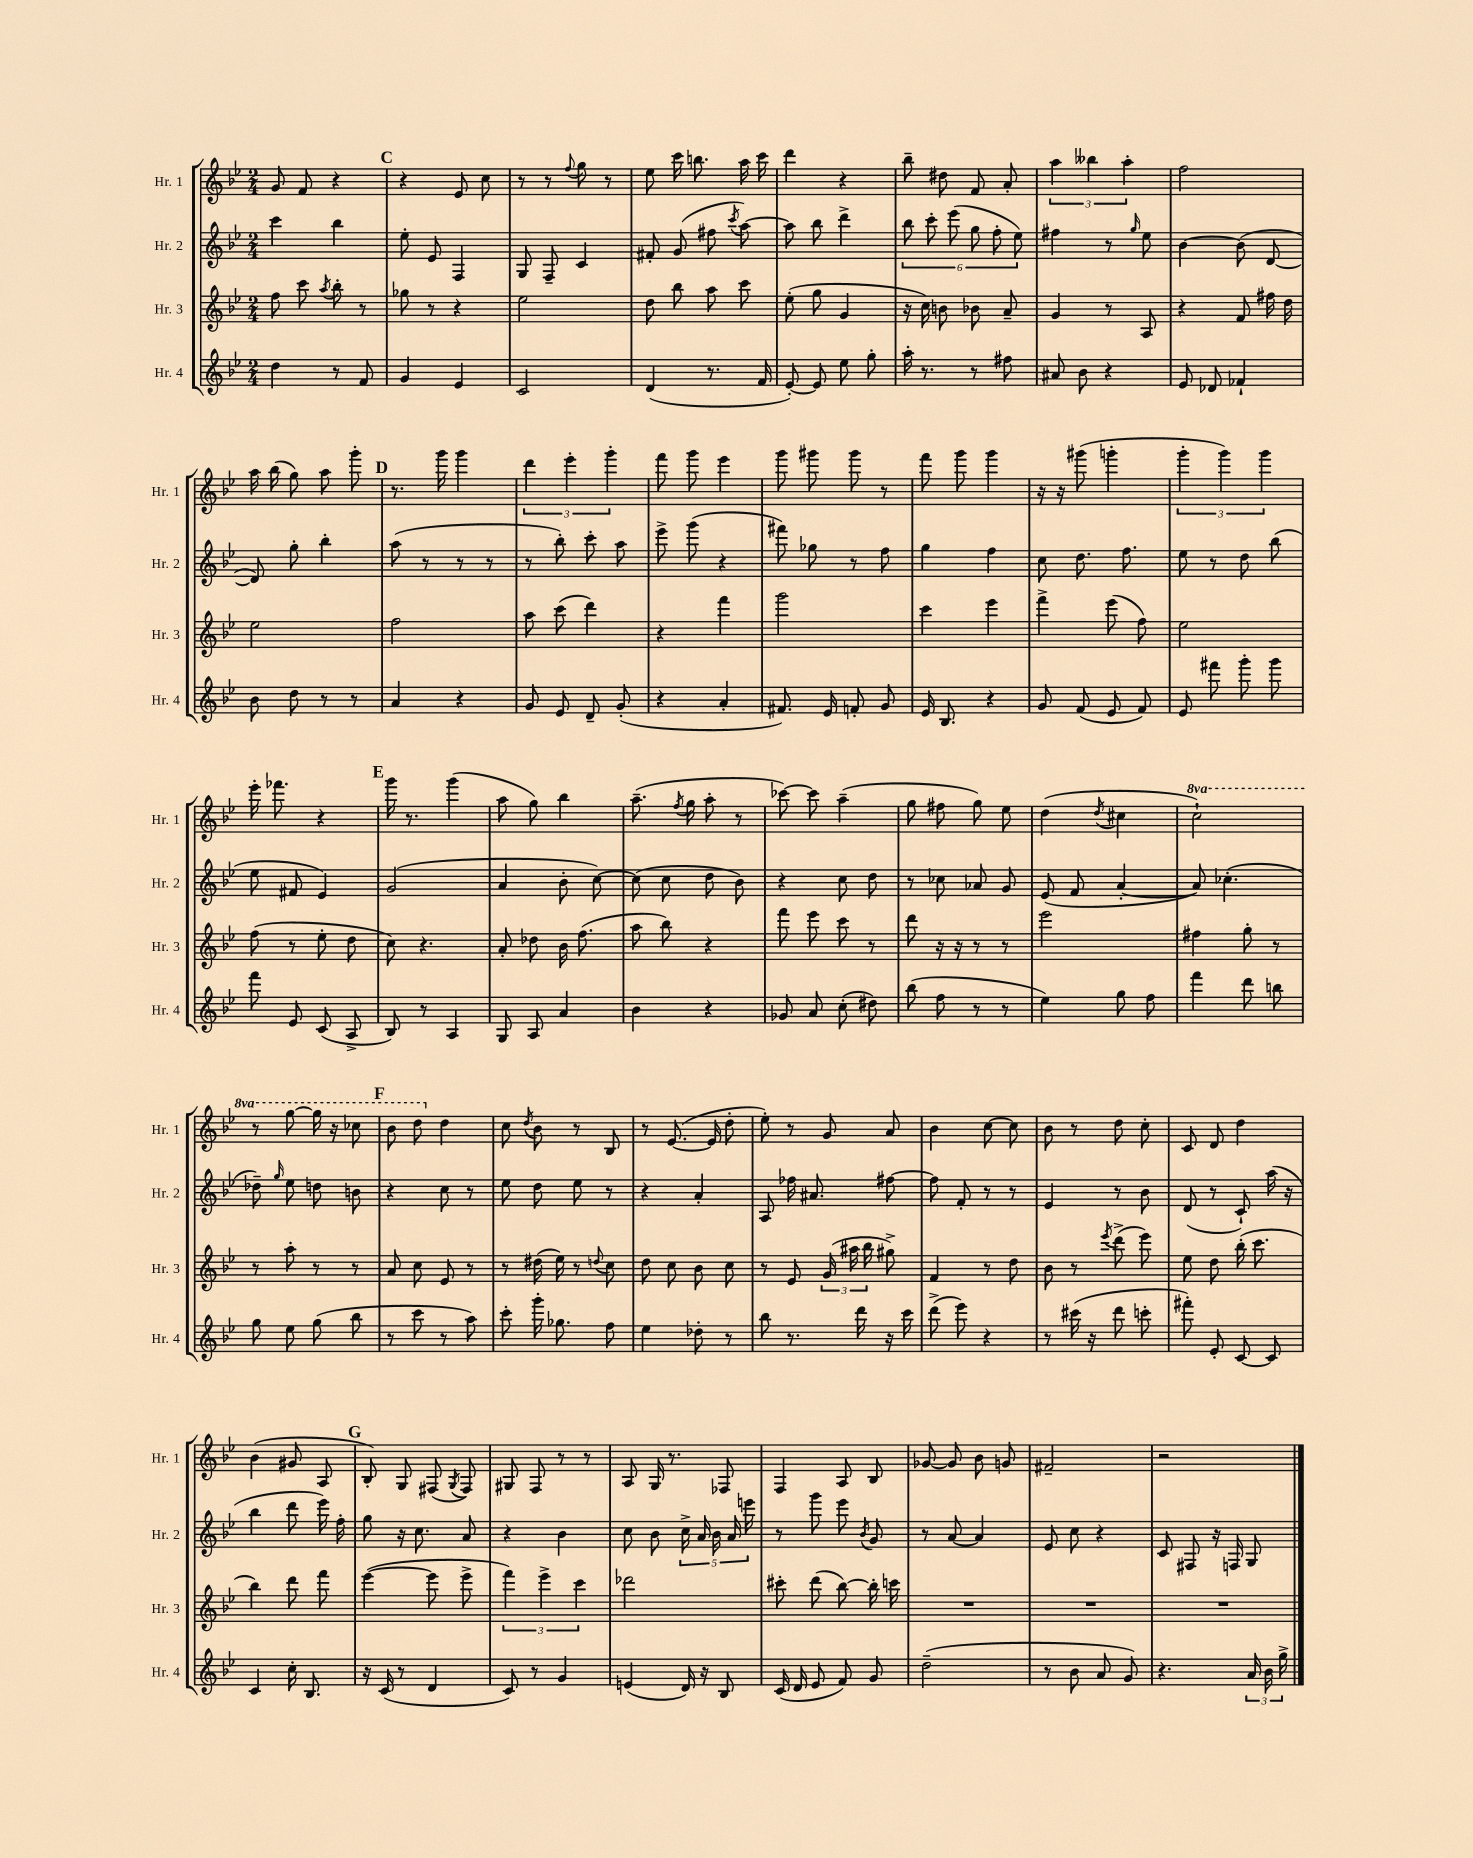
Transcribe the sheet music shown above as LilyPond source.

<<
\new StaffGroup <<
\new Staff = "s0" \with { instrumentName = "Hr. 1" shortInstrumentName = "Hr. 1" } {
    \clef treble \key bes \major \numericTimeSignature \time 2/4 \set Staff.ottavationMarkups = #ottavation-simple-ordinals
    \autoBeamOff g'8 f'8 r4 |
    \mark \markup { \bold "C" } r4 ees'8 c''8 |
    r8 r8 \appoggiatura { f''8 } g''8 r8 |
    ees''8 c'''16 b''8. a''16 c'''16 |
    d'''4 r4 |
    bes''8-- dis''8 f'8 a'8-. |
    \tuplet 3/2 { a''4 beses''4 a''4-. } |
    f''2 |
    a''16 bes''16( g''8) a''8 g'''8-. |
    \mark \markup { \bold "D" } r8. g'''16 g'''4 |
    \tuplet 3/2 { d'''4 ees'''4-. g'''4-. } |
    f'''8 g'''8 ees'''4 |
    g'''8 gis'''8 gis'''8 r8 |
    f'''8 g'''8 g'''4 |
    r16 r16 gis'''8( g'''4-. |
    \tuplet 3/2 { g'''4-. g'''4) g'''4 } |
    ees'''16-. fes'''8. r4 |
    \mark \markup { \bold "E" } g'''16 r8. g'''4( |
    a''8 g''8) bes''4 |
    a''8.--( \acciaccatura { f''8 } g''16 a''8-. r8 |
    ces'''8~) ces'''8 a''4--( |
    g''8 fis''8 g''8) ees''8 |
    d''4( \acciaccatura { d''8 } cis''4 |
    \ottava #1 c'''2-!) |
    r8 g'''8~ g'''16 r16 ces'''8 |
    \mark \markup { \bold "F" } bes''8 d'''8 \ottava #0 d''4 |
    c''8 \acciaccatura { d''8 } bes'8 r8 bes8 |
    r8 ees'8.~( ees'16 d''8-. |
    ees''8-.) r8 g'8 a'8 |
    bes'4 c''8~ c''8 |
    bes'8 r8 d''8 c''8-. |
    c'8 d'8 d''4 |
    bes'4( gis'8 a8 |
    \mark \markup { \bold "G" } bes8-.) g8 fis8( \acciaccatura { g8 } fis8) |
    gis8 f8 r8 r8 |
    a8 g16 r8. fes8 |
    f4 a8 bes8 |
    ges'8~ ges'8 bes'8 g'8 |
    fis'2-- |
    r2 \bar "|." |
}
\new Staff = "s1" \with { instrumentName = "Hr. 2" shortInstrumentName = "Hr. 2" } {
    \clef treble \key bes \major \numericTimeSignature \time 2/4
    \autoBeamOff c'''4 bes''4 |
    \mark \markup { \bold "C" } ees''8-. ees'8 f4 |
    g8 f8-- c'4 |
    fis'8-. g'8( fis''8 \acciaccatura { c'''8 } a''8~) |
    a''8 bes''8 d'''4-> |
    \tuplet 6/4 { bes''8 c'''8-. ees'''8( g''8 f''8-. ees''8) } |
    fis''4 r8 \grace { g''16 } ees''8 |
    bes'4~ bes'8( d'8~ |
    d'8) g''8-. bes''4-. |
    \mark \markup { \bold "D" } a''8( r8 r8 r8 |
    r8 bes''8-.) c'''8-. a''8 |
    ees'''8-> g'''8( r4 |
    fis'''8) ges''8 r8 f''8 |
    g''4 f''4 |
    c''8 d''8. f''8. |
    ees''8 r8 d''8 bes''8( |
    ees''8 fis'8 ees'4) |
    \mark \markup { \bold "E" } g'2( |
    a'4 bes'8-. c''8~) |
    c''8( c''8 d''8 bes'8) |
    r4 c''8 d''8 |
    r8 ces''8 aes'8 g'8 |
    ees'8( f'8 a'4~-. |
    a'8) ces''4.-.( |
    des''8--) \grace { g''16 } ees''8 d''8 b'8 |
    \mark \markup { \bold "F" } r4 c''8 r8 |
    ees''8 d''8 ees''8 r8 |
    r4 a'4-. |
    a8 fes''16 ais'8. fis''8~ |
    fis''8 f'8-. r8 r8 |
    ees'4 r8 bes'8 |
    d'8( r8 c'8-!) a''16( r16 |
    bes''4 d'''8 ees'''16) f''16-. |
    \mark \markup { \bold "G" } g''8 r16 c''8. a'8 |
    r4 bes'4 |
    c''8 bes'8 \tuplet 5/4 { c''16-> a'16 bes'16 a'16 e'''16 } |
    r8 g'''8 ees'''8 \acciaccatura { bes'8 } g'8 |
    r8 a'8~ a'4 |
    ees'8 c''8 r4 |
    c'8 fis8 r16 f16 g8 \bar "|." |
}
\new Staff = "s2" \with { instrumentName = "Hr. 3" shortInstrumentName = "Hr. 3" } {
    \clef treble \key bes \major \numericTimeSignature \time 2/4
    \autoBeamOff f''8 c'''8 \acciaccatura { a''8 } bes''8-. r8 |
    \mark \markup { \bold "C" } ges''8 r8 r4 |
    ees''2 |
    d''8 bes''8 a''8 c'''8 |
    ees''8-.( g''8 g'4 |
    r16 c''16) b'8 bes'8 a'8-- |
    g'4 r8 a8 |
    r4 f'8 fis''16 d''16 |
    ees''2 |
    \mark \markup { \bold "D" } f''2 |
    a''8 c'''8( d'''4) |
    r4 f'''4 |
    g'''2 |
    c'''4 ees'''4 |
    f'''4-> ees'''8( f''8) |
    ees''2 |
    f''8( r8 ees''8-. d''8 |
    \mark \markup { \bold "E" } c''8) r4. |
    a'8-. des''8 bes'16 f''8.( |
    a''8 bes''8) r4 |
    f'''8 ees'''8 c'''8 r8 |
    d'''8 r16 r16 r8 r8 |
    ees'''2 |
    fis''4 g''8-. r8 |
    r8 a''8-. r8 r8 |
    \mark \markup { \bold "F" } a'8 c''8 ees'8 r8 |
    r8 dis''16( ees''16) r8 \appoggiatura { d''8 } c''8 |
    d''8 c''8 bes'8 c''8 |
    r8 ees'8 \tuplet 3/2 { g'16( ais''16 bes''16 } gis''8->) |
    f'4 r8 d''8 |
    bes'8 r8 \acciaccatura { ees'''8 } d'''8->( ees'''8) |
    ees''8 d''8 bes''16-.( c'''8. |
    bes''4) d'''8 f'''8 |
    \mark \markup { \bold "G" } ees'''4~( ees'''8 ees'''8-> |
    \tuplet 3/2 { f'''4) ees'''4-> c'''4 } |
    des'''2 |
    cis'''8-. d'''8( bes''8~) bes''16-. c'''16 |
    R2 |
    R2 |
    R2 \bar "|." |
}
\new Staff = "s3" \with { instrumentName = "Hr. 4" shortInstrumentName = "Hr. 4" } {
    \clef treble \key bes \major \numericTimeSignature \time 2/4
    \autoBeamOff d''4 r8 f'8 |
    \mark \markup { \bold "C" } g'4 ees'4 |
    c'2 |
    d'4( r8. f'16 |
    ees'8~-.) ees'8 ees''8 g''8-. |
    a''16-. r8. r8 fis''8 |
    ais'8 bes'8 r4 |
    ees'8 des'8 fes'4-! |
    bes'8 d''8 r8 r8 |
    \mark \markup { \bold "D" } a'4 r4 |
    g'8 ees'8 d'8-- g'8-.( |
    r4 a'4-. |
    fis'8.) ees'16 f'8-. g'8 |
    ees'16 bes8. r4 |
    g'8 f'8( ees'8 f'8) |
    ees'8 fis'''8 g'''8-. g'''8 |
    f'''8 ees'8 c'8( a8-> |
    \mark \markup { \bold "E" } bes8) r8 a4 |
    g8 a8 a'4 |
    bes'4 r4 |
    ges'8 a'8 c''8-.( dis''8) |
    bes''8( f''8 r8 r8 |
    ees''4) g''8 f''8 |
    f'''4 d'''8 b''8 |
    g''8 ees''8 g''8( bes''8 |
    \mark \markup { \bold "F" } r8 c'''8 r8 a''8) |
    c'''8-. g'''16-. ges''8. f''8 |
    ees''4 des''8-. r8 |
    bes''8 r8. d'''16 r16 c'''16 |
    d'''8->( ees'''8) r4 |
    r8 cis'''16( r16 d'''8 c'''8-. |
    fis'''8-.) ees'8-. c'8~ c'8 |
    c'4 c''16-. bes8. |
    \mark \markup { \bold "G" } r16 c'16( r8 d'4 |
    c'8) r8 g'4 |
    e'4( d'16) r16 bes8 |
    c'16( d'16 ees'8 f'8) g'8 |
    d''2--( |
    r8 bes'8 a'8 g'8) |
    r4. \tuplet 3/2 { a'16 bes'16 g''16-> } \bar "|." |
}
>>
>>
\layout { \context { \Score \remove "Bar_number_engraver" } }
